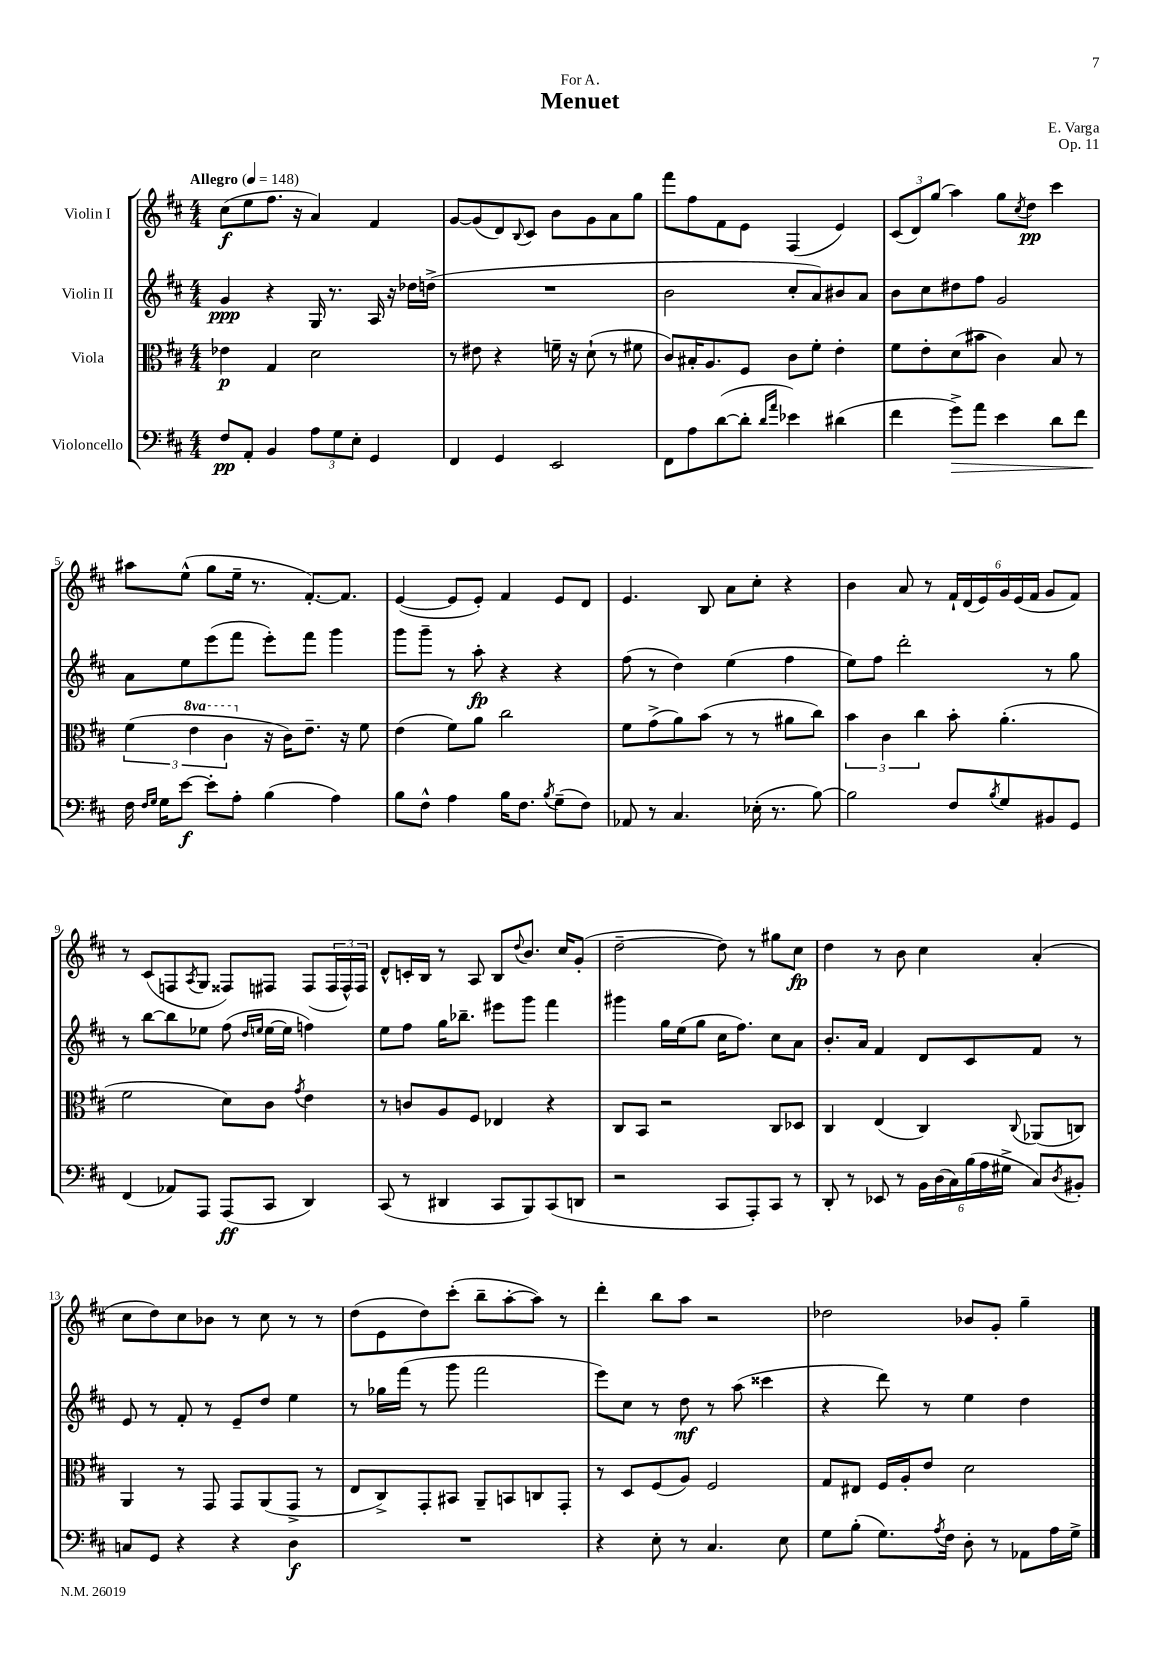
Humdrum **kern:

**kern	**kern	**kern	**kern
*staff4	*staff3	*staff2	*staff1
*clefF4	*clefC3	*clefG2	*clefG2
*k[f#c#]	*k[f#c#]	*k[f#c#]	*k[f#c#]
*M4/4	*M4/4	*M4/4	*M4/4
*MM148	*MM148	*MM148	*MM148
8F#/L	4e-\	4g/	(8cc#\L
8AA'/J	.	.	8ee\
4BB/	4G/	4r	8.ff#\J
.	.	.	16r
12A\L	2d\	16G/	4a/)
.	.	8.r	.
12G\	.	.	.
12E'\J	.	.	.
4GG/	.	16A/	4f#/
.	.	16r	.
.	.	16dd-\LL	.
.	.	(16dd^\JJ	.
=	=	=	=
4FF#/	8r	1r	[8g/L
.	8e#\	.	(8g/]
4GG/	4r	.	8d/)
.	.	.	8qqB/
.	.	.	8c#/J
2EE/	16f~\	.	8b\L
.	16r	.	.
.	(8d`\	.	8g\
.	8r	.	8a\
.	8f#\	.	8gg\J
=	=	=	=
8FF#\L	8c#/L)	2b\	8fff#\L
8A\	16B#'/K	.	8ff#\
.	8.A/	.	.
([8d\	.	.	8f#\
8d'\]J	8F#/J	.	8e\J
16qqd/LL	.	.	.
16qqa/JJ	.	.	.
4e-\)	8c#\L	8cc#'/L	(4F#/
.	8f#'\J	8a/)	.
(4d#\	4e'\	8b#/	4e/)
.	.	8a/J	.
=	=	=	=
4f#\	8f#\L	8b\L	(12c#/L
.	.	.	12d/)
.	8e'\	8cc#\	.
.	.	.	(12gg/J
8g^\L)	(8d\	8dd#\	4aa\)
8a\J	8b#\J	8ff#\J	.
4e\	4c#\)	2g/	8gg\L
.	.	.	8qcc#/
.	.	.	8dd\J
8d\L	8B/	.	4ccc#\
8f#\J	8r	.	.
=	=	=	=
16F#\	(6f#\	8a\L	8aa#\L
16qqF#/LL	.	.	.
16qqG/JJ	.	.	.
16G\LK	.	.	.
[8e\J	.	8ee\	(8ee^^\J
.	6ee\	.	.
8e'\]L	.	(8eee\	8gg\L
.	6cc#\	.	.
8A'\J	.	8fff#\J	16ee~\Jk
.	.	.	8.r
(4B\	16r	8eee'\L)	.
.	16c#\LK)	.	.
.	8.e~\J	8fff#\J	[8.f#'/L)
4A\)	.	4ggg\	.
.	16r	.	8.f#/]J
.	8f#\	.	.
=	=	=	=
8B\L	(4e\	8ggg\L	([4e/
8F#^^\J	.	8ggg~\J	.
4A\	8f#\L)	8r	8e/]L
.	8a\J	8aa'\	8e'/J)
16B\LK	2cc#\	4r	4f#/
8.F#\J	.	.	.
8qB/	.	.	.
(8G~\L	.	4r	8e/L
8F#\J)	.	.	8d/J
=	=	=	=
8AA-/	8f#\L	(8ff#\	4.e/
8r	(8g^\	8r	.
4.C#/	8a\)	4dd\)	.
.	(8b\J	.	8B/
.	8r	(4ee\	8a\L
(16E-'\	8r	.	8cc#'\J
8.r	.	.	.
.	8a#\L	4ff#\	4r
[8B\)	8cc#\J)	.	.
=	=	=	=
2B\]	6b\	8ee\L)	4b\
.	.	8ff#\J	.
.	6c#\	.	.
.	.	2ddd'\	8a/
.	6cc#\	.	.
.	.	.	8r
8F#/L	8b'\	.	24f#`/LL
.	.	.	(24d/
.	.	.	24e/)
8qB/	.	.	.
8G/	(4.a'\	.	24g/
.	.	.	(24e/
.	.	.	24f#/JJ
8BB#/	.	8r	8g/L
8GG/J	.	8gg\	8f#/J)
=	=	=	=
(4FF#/	2f#\	8r	8r
.	.	[8bb\L	(8c#/L
8AA-/L)	.	8bb\]	8F/
.	.	.	8qA/
8AAA/J	.	8ee-\J	8G/J
(8AAA/L	8d\L)	(8ff#\	8F##/L)
.	.	16qqdd/LL	.
.	.	16qqee/JJ	.
8CC#/J	8c#\J	[16ee\LL	8F#/J
.	.	16ee\]JJ	.
.	8qg/	.	.
4DD/)	4e\	4ff\)	(8F#/L
.	.	.	24F#/L
.	.	.	24F#^^/)
.	.	.	24F#/JJ
=	=	=	=
(8CC#/	8r	8ee\L	8d^^/L
8r	8c/L	8ff#\J	16c'/L
.	.	.	16B/JJ
4DD#/	8A/	16gg\LK	8r
.	.	8.bb-~\J	.
.	8F#/J	.	8A/
8CC#/L	4E-/	8eee#\L	8B/L
.	.	.	8qqdd/
8BBB/)	.	8ggg\J	8.b/J
(8CC#/	4r	4fff#\	.
.	.	.	16cc#/LK
8DD/J	.	.	(8g'/J
=	=	=	=
2r	8C#/L	4ggg#\	[2dd~\
.	8BB/J	.	.
.	2r	16gg\LL	.
.	.	(16ee\J	.
.	.	8gg\J	.
8CC#/L	.	16cc#\LK	8dd\])
.	.	8.ff#\J)	.
8AAA'/)	.	.	8r
8CC#/J	8C#/L	8cc#\L	8gg#\L
8r	8D-/J	8a\J	8cc#\J
=	=	=	=
8DD'/	4C#/	8.b'/L	4dd\
8r	.	.	.
.	.	16a/Jk	.
8EE-/	(4E/	4f#/	8r
8r	.	.	8b\
24BB\LL	4C#/)	8d/L	4cc#\
(24D\	.	.	.
24C#\)	.	.	.
(24B\	.	8c#/	.
24A\	.	.	.
24G#^\JJ	.	.	.
.	8qqC#/	.	.
8C#/L)	(8AA-/L	8f#/J	(4a'/
8qD/	.	.	.
8BB#'/J	8C/J)	8r	.
=	=	=	=
8C/L	4AA/	8e/	8cc#\L
8GG/J	.	8r	8dd\)
4r	8r	8f#'/	8cc#\
.	8GG/	8r	8b-\J
4r	8GG/L	8e~/L	8r
.	(8AA/	8dd/J	8cc#\
4D\	8GG^/J	4ee\	8r
.	8r	.	8r
=	=	=	=
1r	8E/L	8r	(8dd\L
.	8C#^/)	16gg-\LL	8e\
.	.	(16fff#\JJ	.
.	8GG'/	8r	8dd\)
.	8BB#/J	8ggg\	(8ccc#'\J
.	8AA~/L	2fff#\	8bb~\L
.	8BB/	.	[8aa'\
.	8C/	.	8aa\]J)
.	8GG'/J	.	8r
=	=	=	=
4r	8r	8eee\L)	4ddd'\
.	8D/L	8cc#\J	.
8E'\	(8F#/	8r	8bb\L
8r	8A/J)	8dd\	8aa\J
4.C#/	2F#/	8r	2r
.	.	(8aa\	.
.	.	4ccc##\	.
8E\	.	.	.
=	=	=	=
8G\L	8G/L	4r	2dd-\
(8B'\J	8E#/J	.	.
8.G\L)	16F#/LL	8ddd\)	.
.	16A'/J	.	.
.	8e/J	8r	.
8qA/	.	.	.
16F#\Jk	.	.	.
8D'\	2d\	4ee\	8b-/L
8r	.	.	8g'/J
8AA-\L	.	4dd\	4gg~\
16A\L	.	.	.
16G^\JJ	.	.	.
==	==	==	==
*-	*-	*-	*-
